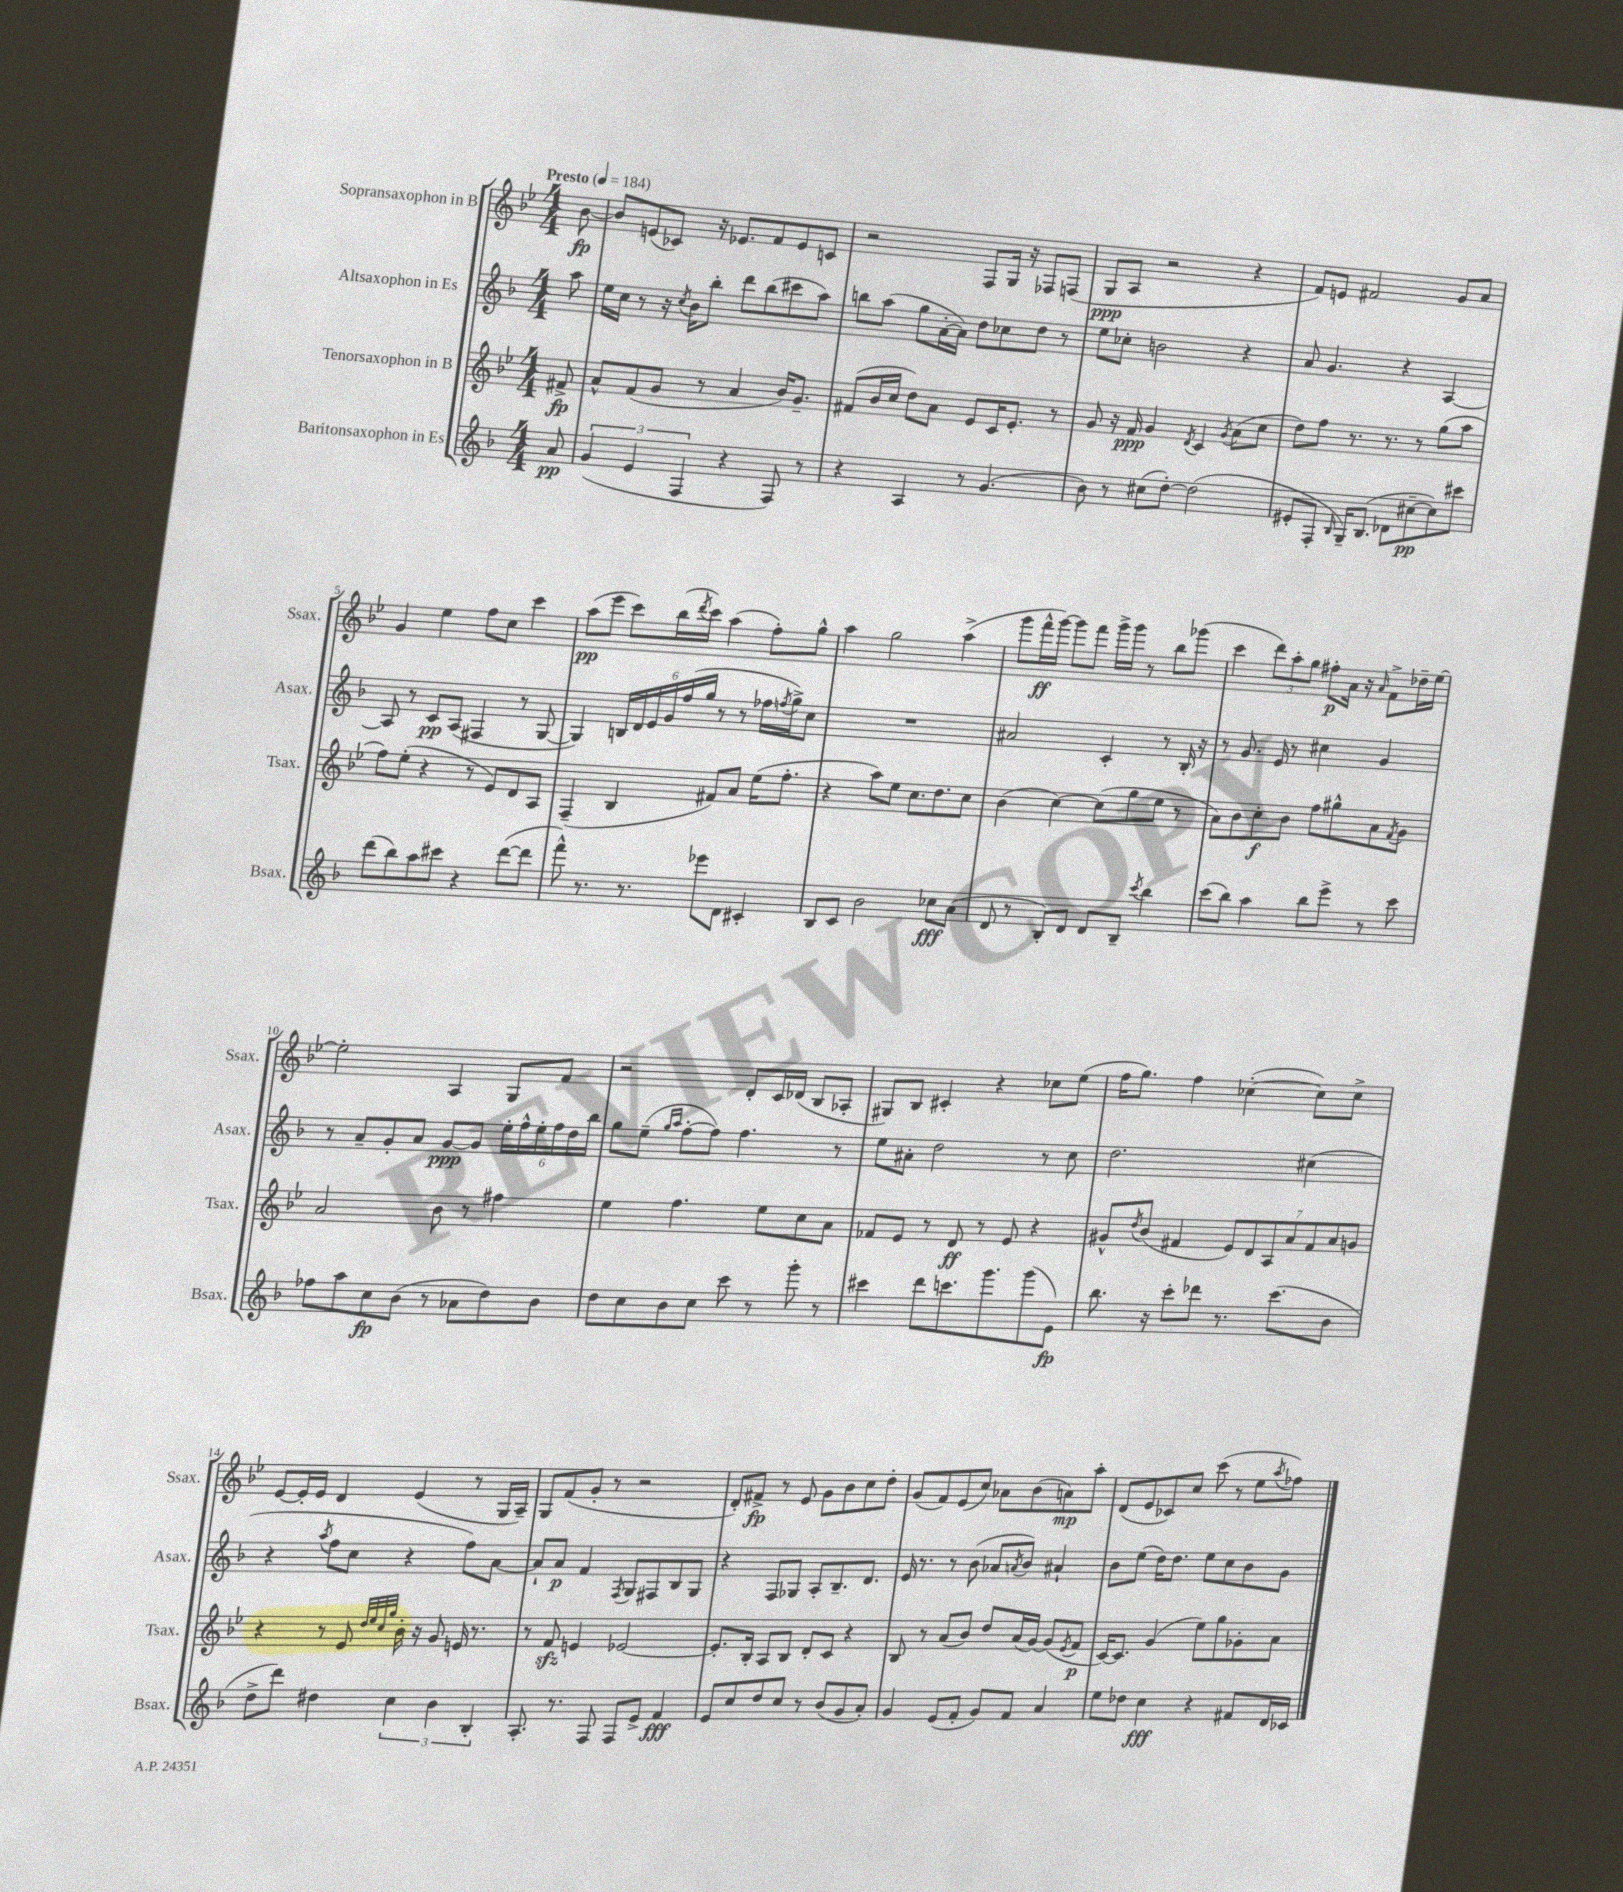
<<
\new StaffGroup <<
\new Staff = "s0" \with { instrumentName = "Sopransaxophon in B" shortInstrumentName = "Ssax." } {
    \clef treble \key bes \major \numericTimeSignature \time 4/4 \partial 8 \tempo "Presto" 4 = 184
    bes'8~\fp |
    bes'8 e'8( ces'8) r16 ees'8. f'8 ees'8 c'8 |
    r2 f8 g16 r16 fes8 f8( |
    g8\ppp a8 r2 r4 |
    f'8) e'8 fis'2 g'8 a'8 |
    g'4 ees''4 f''8 c''8 c'''4 |
    a''8\pp( ees'''8 c'''8) bes''16( \acciaccatura { d'''8 } c'''16) a''4( f''8-.) g''8-^ |
    a''4 g''2 a''4->( |
    g'''8 f'''16-^\ff g'''16~) g'''8 f'''8 g'''16-> g'''16 r8 bes''8 ges'''8( |
    c'''4 \tuplet 3/2 { d'''8) a''8-. g''8 } fis''8-.\p a'16 r16 \grace { a'16 } f'8-> des''16-- ees''16~ |
    ees''2-. a4 g8 f'8 |
    r2 d'8-. c'16 des'16( bes8 aes8-. |
    gis8) bes8 cis'4-. r4 ces''8 ees''8( |
    f''16 g''8.) f''4 ces''4~-.( ces''8) ces''8-> |
    ees'8~ ees'16-. ees'16 d'4 ees'4( r8 g16 a16--) |
    g8 f'8( g'8-. r8 r2 |
    d'8-.) fis'8->\fp r8 ees'8 g'8 bes'8 c''8 d''8-. |
    g'8( f'8) ees'8( c''8) aes'8 bes'8( a'8\mp) a''8-. |
    d'8( ees'8 ces'8) c''8 c'''8( r8 ees''8 \acciaccatura { a''8 } fes''8) \bar "|." |
}
\new Staff = "s1" \with { instrumentName = "Altsaxophon in Es" shortInstrumentName = "Asax." } {
    \clef treble \key f \major \numericTimeSignature \time 4/4 \partial 8
    a''8 |
    e''16 c''16 r8 r16 \acciaccatura { c''8 } bes'16 bes''8-. d'''8 bes''8( cis'''8 a''8) |
    b''8 a''8( g''8 a'16~-. a'16) d''8 ces''8 d''8 r8 |
    e''8 ces''8-. b'2 r4 |
    a'8 g'4. r4 a4~ |
    a8 r8 c'8\pp a8( fis4 r8 g8~ |
    g4) \tuplet 6/4 { b16 d'16 e'16 g'16 f''16( g''16 } r8 r8 fes''16 \acciaccatura { f''8 } g''16->) c''8 |
    R1 |
    ais'2 c'4-. r8 bes16-. r16 |
    r8 g'8. e'16 r8 cis''4 g'4 |
    r8 a'8-- g'8-. a'8 g'8~\ppp g'8 \tuplet 6/4 { e''16-. f''16-^ e''16-. f''16 d''16 bes''16 } |
    g''8 e''8--( \grace { g''16 a''16 } f''8~-. f''8) f''4. r8 |
    e''8 ais'8-. d''2 r8 c''8 |
    d''2. cis''4( |
    r4 \acciaccatura { a''8 } f''8 c''8 r4 f''8) a'8~ |
    a'8-! a'8\p f'4 \acciaccatura { f8 } g8 fis8 bes8 g8 |
    r4 f8 ges8 a8-. bes8.-- d'8. |
    e'16 r8. r8 bes'8( aes'8 \acciaccatura { a'8 } bes'8) ais'4-! |
    bes'8 e''8( d''16) d''8. e''8 c''8 bes'8 g'8 \bar "|." |
}
\new Staff = "s2" \with { instrumentName = "Tenorsaxophon in B" shortInstrumentName = "Tsax." } {
    \clef treble \key bes \major \numericTimeSignature \time 4/4 \partial 8
    fis'8->\fp |
    a'8-^ f'8( g'8 r8 a'4 bes'16) g'8.-- |
    fis'8( bes'16 c''16 d''8) a'8 ees'8 c'16 ees'8.-. r8 |
    g'8 r16 f'16\ppp g'4 \acciaccatura { d'8 } c'4 \acciaccatura { g'8 } a'8( c''8 |
    d''8) f''8 r8. r8. r8 g''8( a''8 |
    f''8) ees''8-.( r4 r8 ees'8) d'8 a8 |
    f4--( bes4 fis'8) a'8 ees''16( f''8.-. |
    r4 a''8) ees''8 c''8. d''8. c''8 |
    bes'4( c''4~) c''8( g''8 ees''8 r8 |
    a'8) bes'8 c''8-.\f bes'8 f''8 gis''8-^ a'8 \acciaccatura { f'8 } g'8 |
    a'2 bes'8 r8 fis''4 |
    ees''4 f''4. ees''8 c''8 a'8 |
    fes'8 ees'8 r8 d'8\ff r8 ees'8 r4 |
    gis'8-^ \acciaccatura { d''8 } bes'8( fis'4 \tuplet 7/4 { ees'8) d'8 a8 a'8 fis'8 a'8 g'8 } |
    r4 r8 ees'8 \grace { d''32 ees''32 c''32 g''32 } bes'16-. r16 g'8 e'16 r8. |
    r8 f'8\sfz e'4 ees'2~ |
    ees'8.-. bes16-. a8 bes8 d'8-. c'8 r4 |
    bes8 r8 a'8( bes'8) d''8 a'16( g'16~) g'8( \acciaccatura { ees'8 } f'8\p |
    c'16~) c'8. g'4( ees''8) g''8 ges'8-. a'8 \bar "|." |
}
\new Staff = "s3" \with { instrumentName = "Baritonsaxophon in Es" shortInstrumentName = "Bsax." } {
    \clef treble \key f \major \numericTimeSignature \time 4/4 \partial 8
    a'8\pp |
    \tuplet 3/2 { g'4( e'4 f4 } r4 f8) r8 |
    r4 a4 r8 g'4.( |
    bes'8) r8 cis''8( d''8~-.) d''2( |
    eis'8-. f8-. \grace { bes16 } g16--) bes8.( des'8 cis''8~--\pp cis''8) cis'''8 |
    d'''8( bes''8) a''8 cis'''8 r4 d'''8~( d'''8 |
    f'''8-^) r8. r8. ees'''8 d'8 cis'4-. |
    bes8 c'8 bes'2 ces''8\fff a'8( |
    d'8 r8 bes8-.) d'8 d'8 bes8-- \acciaccatura { c'''8 } bes''4 |
    c'''8( bes''8) a''4 bes''8 e'''8-> r8 c'''8 |
    fes''8 a''8 c''8\fp bes'8( r8 aes'8 d''8) bes'8 |
    d''8 c''8 bes'8 c''8 c'''8 r8 g'''8-. r8 |
    cis'''4 d'''8 c'''8. g'''8. g'''8( e'8\fp) |
    bes''8. r16 c'''8-. des'''8 r8. c'''8.( bes'8 |
    d''8-> d'''8) dis''4 \tuplet 3/2 { c''4 bes'4 bes4-. } |
    a8.-. r8. f8 f8 e'8-> f'4\fff |
    e'8 c''8 d''8 c''8 r8 bes'8( g'8 a'8-.) |
    g'4 e'8( f'8-. g'8) f'8 a'4 |
    e''8 des''8 c''4\fff r4 fis'8 d'16 ces'16 \bar "|." |
}
>>
>>
